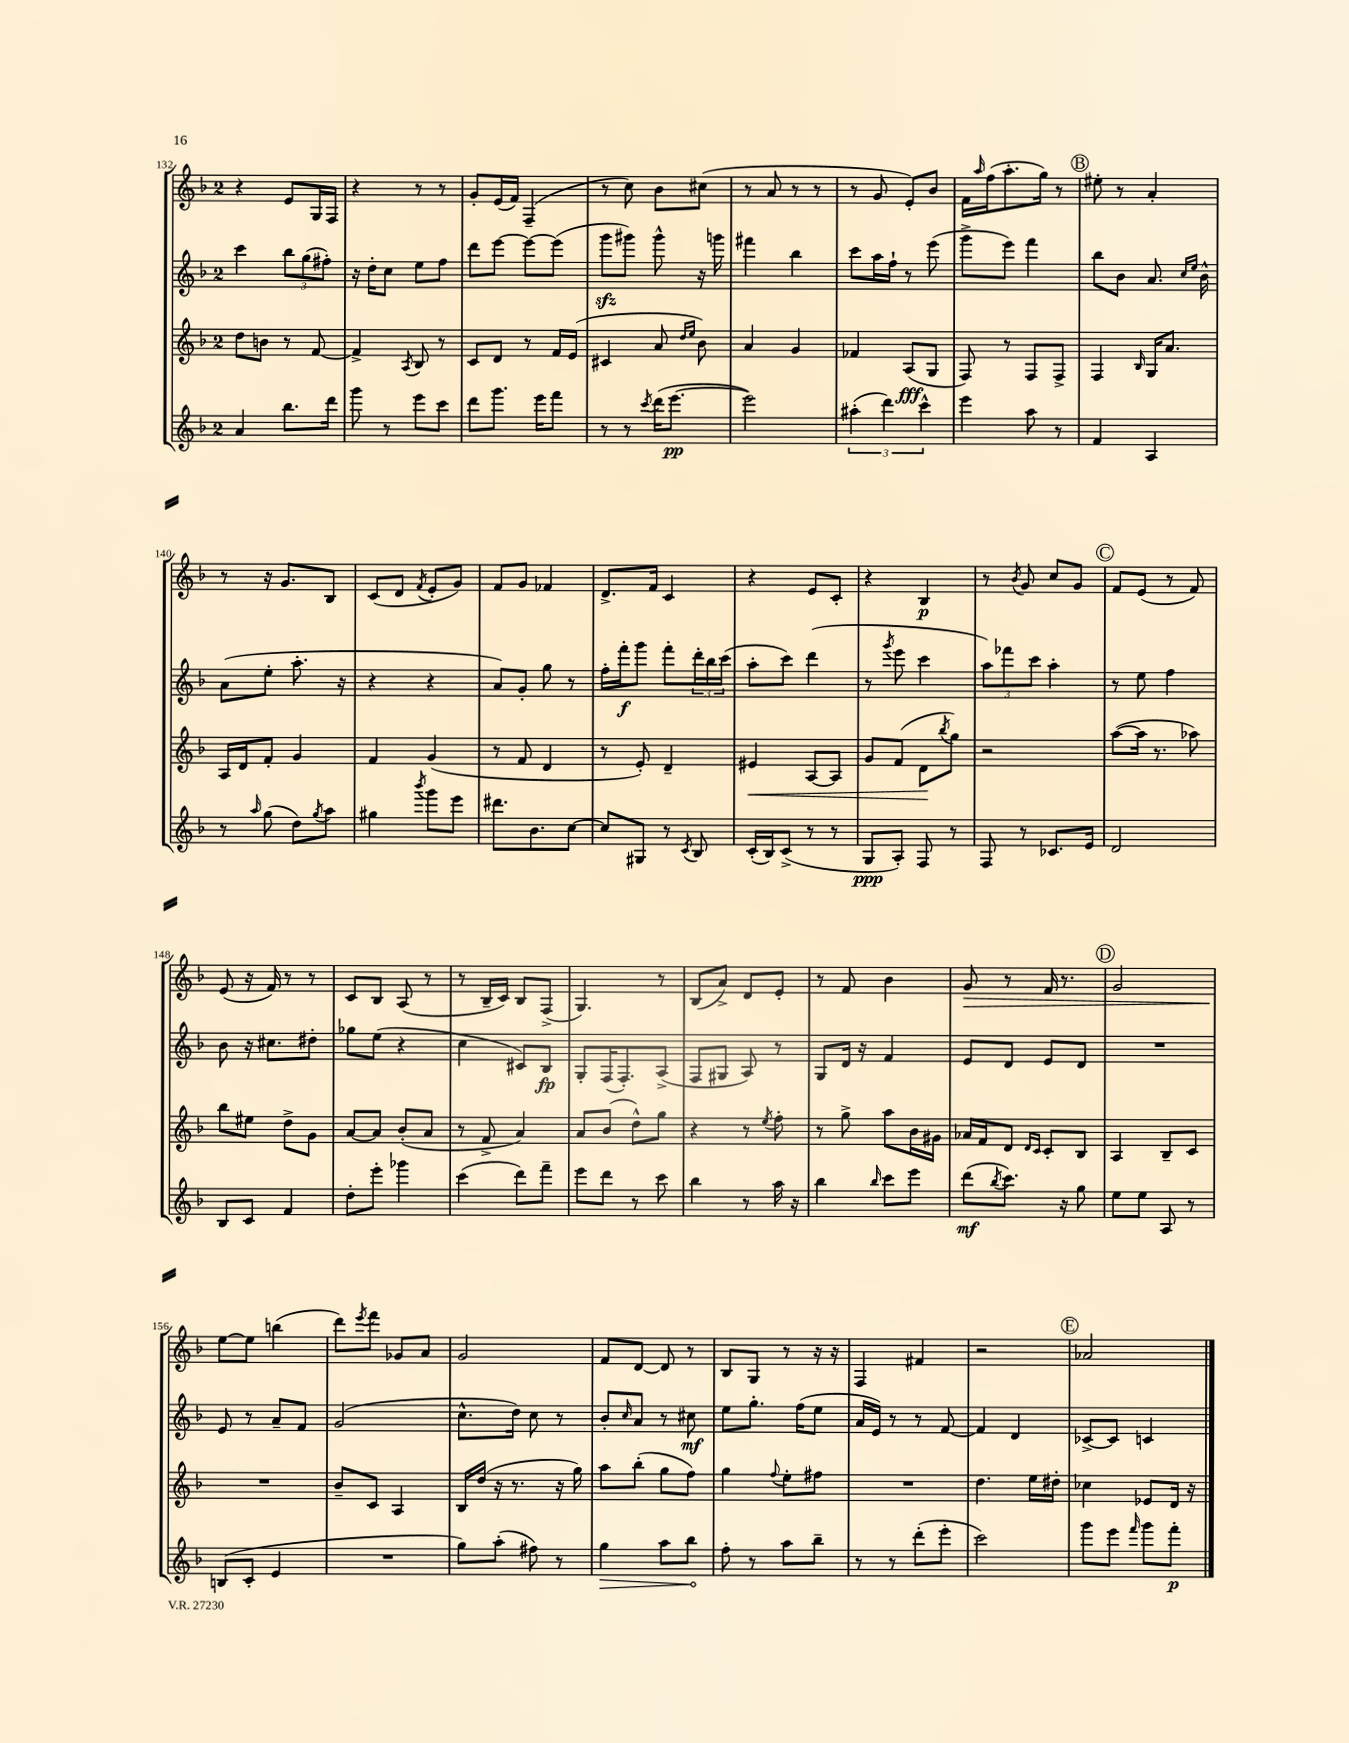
<<
\new StaffGroup <<
\new Staff = "s0" {
    \clef treble \key f \major \once \override Staff.TimeSignature.style = #'single-digit \time 2/4
    r4 e'8 g16 f16 |
    r4 r8 r8 |
    g'8-. e'16( f'16) f4--( |
    r8 c''8) bes'8 cis''8( |
    r8 a'8 r8 r8 |
    r8 g'8 e'8-.) bes'8 |
    f'16 \grace { a''16 } f''16( a''8.-. g''16) r8 |
    \mark \markup { \circle "B" } eis''8-. r8 a'4-. |
    r8 r16 g'8. bes8 |
    c'8( d'8 \acciaccatura { f'8 } e'8-. g'8) |
    f'8 g'8 fes'4 |
    d'8.-> f'16 c'4 |
    r4 e'8 c'8-. |
    r4 bes4\p |
    r8 \acciaccatura { bes'8 } g'8 c''8 g'8 |
    \mark \markup { \circle "C" } f'8 e'8( r8 f'8) |
    e'8( r16 f'16) r8 r8 |
    c'8 bes8 a8( r8 |
    r8 bes16-- c'16) bes8 f8->( |
    g4.) r8 |
    bes8( a'8->) d'8 e'8-. |
    r8 f'8 bes'4 |
    g'8\> r8 f'16 r8. |
    \mark \markup { \circle "D" } g'2 |
    e''8~\! e''8 b''4( |
    d'''8) \acciaccatura { e'''8 } f'''8 ges'8 a'8 |
    g'2 |
    f'8 d'8~ d'8 r8 |
    bes8 g8 r8 r16 r16 |
    f4 fis'4 |
    r2 |
    \mark \markup { \circle "E" } aes'2 \bar "|." |
}
\new Staff = "s1" {
    \clef treble \key f \major \once \override Staff.TimeSignature.style = #'single-digit \time 2/4
    c'''4 \tuplet 3/2 { bes''8 g''8( fis''8-.) } |
    r16 d''16-. c''8 e''8 f''8 |
    d'''8 e'''8~ e'''8~ e'''8( |
    g'''8\sfz gis'''8) gis'''8-^ r16 g'''16 |
    fis'''4 bes''4 |
    c'''8 a''16 f''16-! r8 e'''8( |
    g'''8-> e'''8) f'''4 |
    \mark \markup { \circle "B" } bes''8 bes'8 a'8. \grace { c''16 e''16 } bes'16-^ |
    a'8( e''8-. a''8.-. r16 |
    r4 r4 |
    a'8) g'8-. g''8 r8 |
    f''16-. f'''16-.\f g'''8 f'''8-. \tuplet 3/2 { d'''16-. bes''16 c'''16( } |
    a''8-. c'''8) d'''4( |
    r8 \acciaccatura { g'''8 } e'''8 c'''4 |
    \tuplet 3/2 { a''8) fes'''8 c'''8 } a''4-. |
    \mark \markup { \circle "C" } r8 e''8 f''4 |
    bes'8 r16 cis''8. dis''8-. |
    ges''8 e''8( r4 |
    c''4 cis'8) bes8\fp |
    g8-. f16( f8.-.) a8->( |
    f8 gis8 a8) r8 |
    g8 d'16 r16 f'4 |
    e'8 d'8 e'8 d'8 |
    \mark \markup { \circle "D" } R2 |
    e'8 r8 a'8-- f'8 |
    g'2( |
    c''8.-^ d''16) c''8 r8 |
    bes'8-. \grace { c''16 } a'8 r8 cis''8\mf |
    e''8 g''8.-. f''16( e''8 |
    a'16 e'16) r8 r8 f'8~ |
    f'4 d'4 |
    \mark \markup { \circle "E" } ces'8~-> ces'8 c'4 \bar "|." |
}
\new Staff = "s2" {
    \clef treble \key f \major \once \override Staff.TimeSignature.style = #'single-digit \time 2/4
    d''8 b'8 r8 f'8~ |
    f'4-> \acciaccatura { a8 } bes8 r8 |
    c'8 d'8 r8 f'16 e'16( |
    cis'4 a'8 \grace { d''16 e''16 } bes'8) |
    a'4 g'4 |
    fes'4 a8\fff( g8 |
    f8) r8 f8 f8-> |
    \mark \markup { \circle "B" } f4 \grace { bes16 } g16 a'8. |
    a16 d'16 f'8-. g'4 |
    f'4 g'4( |
    r8 f'8 d'4 |
    r8 e'8-.) d'4-- |
    eis'4\< a8~ a8 |
    g'8 f'8( d'8\! \acciaccatura { bes''8 } g''8) |
    r2 |
    \mark \markup { \circle "C" } a''8~( a''16 r8. aes''8) |
    bes''8 eis''8 d''8-> g'8 |
    a'8~ a'8 bes'8-.( a'8 |
    r8 f'8-> a'4) |
    a'8 bes'8( d''8-^) g''8 |
    r4 r8 \acciaccatura { e''8 } f''8-. |
    r8 g''8-> a''8 bes'16 gis'16 |
    aes'16 f'16 d'8 \grace { d'16 c'16 } c'8-. bes8 |
    \mark \markup { \circle "D" } a4 bes8-- c'8 |
    R2 |
    bes'8-- c'8 a4 |
    bes16 d''16( r16 r8. r16 g''16) |
    a''8 bes''8-.( g''8 f''8) |
    g''4 \appoggiatura { f''8 } e''8-. fis''8 |
    R2 |
    d''4. e''16 dis''16-. |
    \mark \markup { \circle "E" } ces''4 ees'8 d'16 r16 \bar "|." |
}
\new Staff = "s3" {
    \clef treble \key f \major \once \override Staff.TimeSignature.style = #'single-digit \time 2/4
    a'4 bes''8. d'''16 |
    g'''8 r8 e'''8 c'''8 |
    d'''8 g'''8. e'''16 f'''8 |
    r8 r8 \acciaccatura { c'''8 } d'''16( e'''8.~\pp |
    e'''2) |
    \tuplet 3/2 { ais''4-.( d'''4) c'''4-^ } |
    e'''4 a''8 r8 |
    \mark \markup { \circle "B" } f'4 a4 |
    r8 \grace { a''16 } g''8( d''8) \acciaccatura { g''8 } a''8 |
    gis''4 \acciaccatura { bes'''8 } g'''8 e'''8 |
    dis'''8. bes'8. c''8~ |
    c''8 gis8 r8 \acciaccatura { c'8 } bes8 |
    c'16-.( bes16) c'8->( r8 r8 |
    g8\ppp a8-.) f8 r8 |
    f8 r8 ces'8. e'16 |
    \mark \markup { \circle "C" } d'2 |
    bes8 c'8 f'4 |
    d''8-. e'''8-. ges'''4 |
    c'''4( d'''8) f'''8-- |
    e'''8 d'''8 r8 c'''8 |
    bes''4 r8 a''16 r16 |
    bes''4 \grace { bes''16 } c'''8 e'''8 |
    d'''8\mf( \acciaccatura { bes''8 } c'''8.) r16 g''8 |
    \mark \markup { \circle "D" } e''8 e''8 a8 r8 |
    b8( c'8-. e'4 |
    R2 |
    g''8) a''8-.( fis''8) r8 |
    \once \override Hairpin.circled-tip = ##t g''4\> a''8 bes''8\! |
    f''8-. r8 a''8 bes''8-- |
    r8 r8 d'''8-.( e'''8-. |
    c'''2) |
    \mark \markup { \circle "E" } g'''8 e'''8 \grace { f'''16 } g'''8 f'''8-.\p \bar "|." |
}
>>
>>
\layout { \context { \Score currentBarNumber = #132 } }
